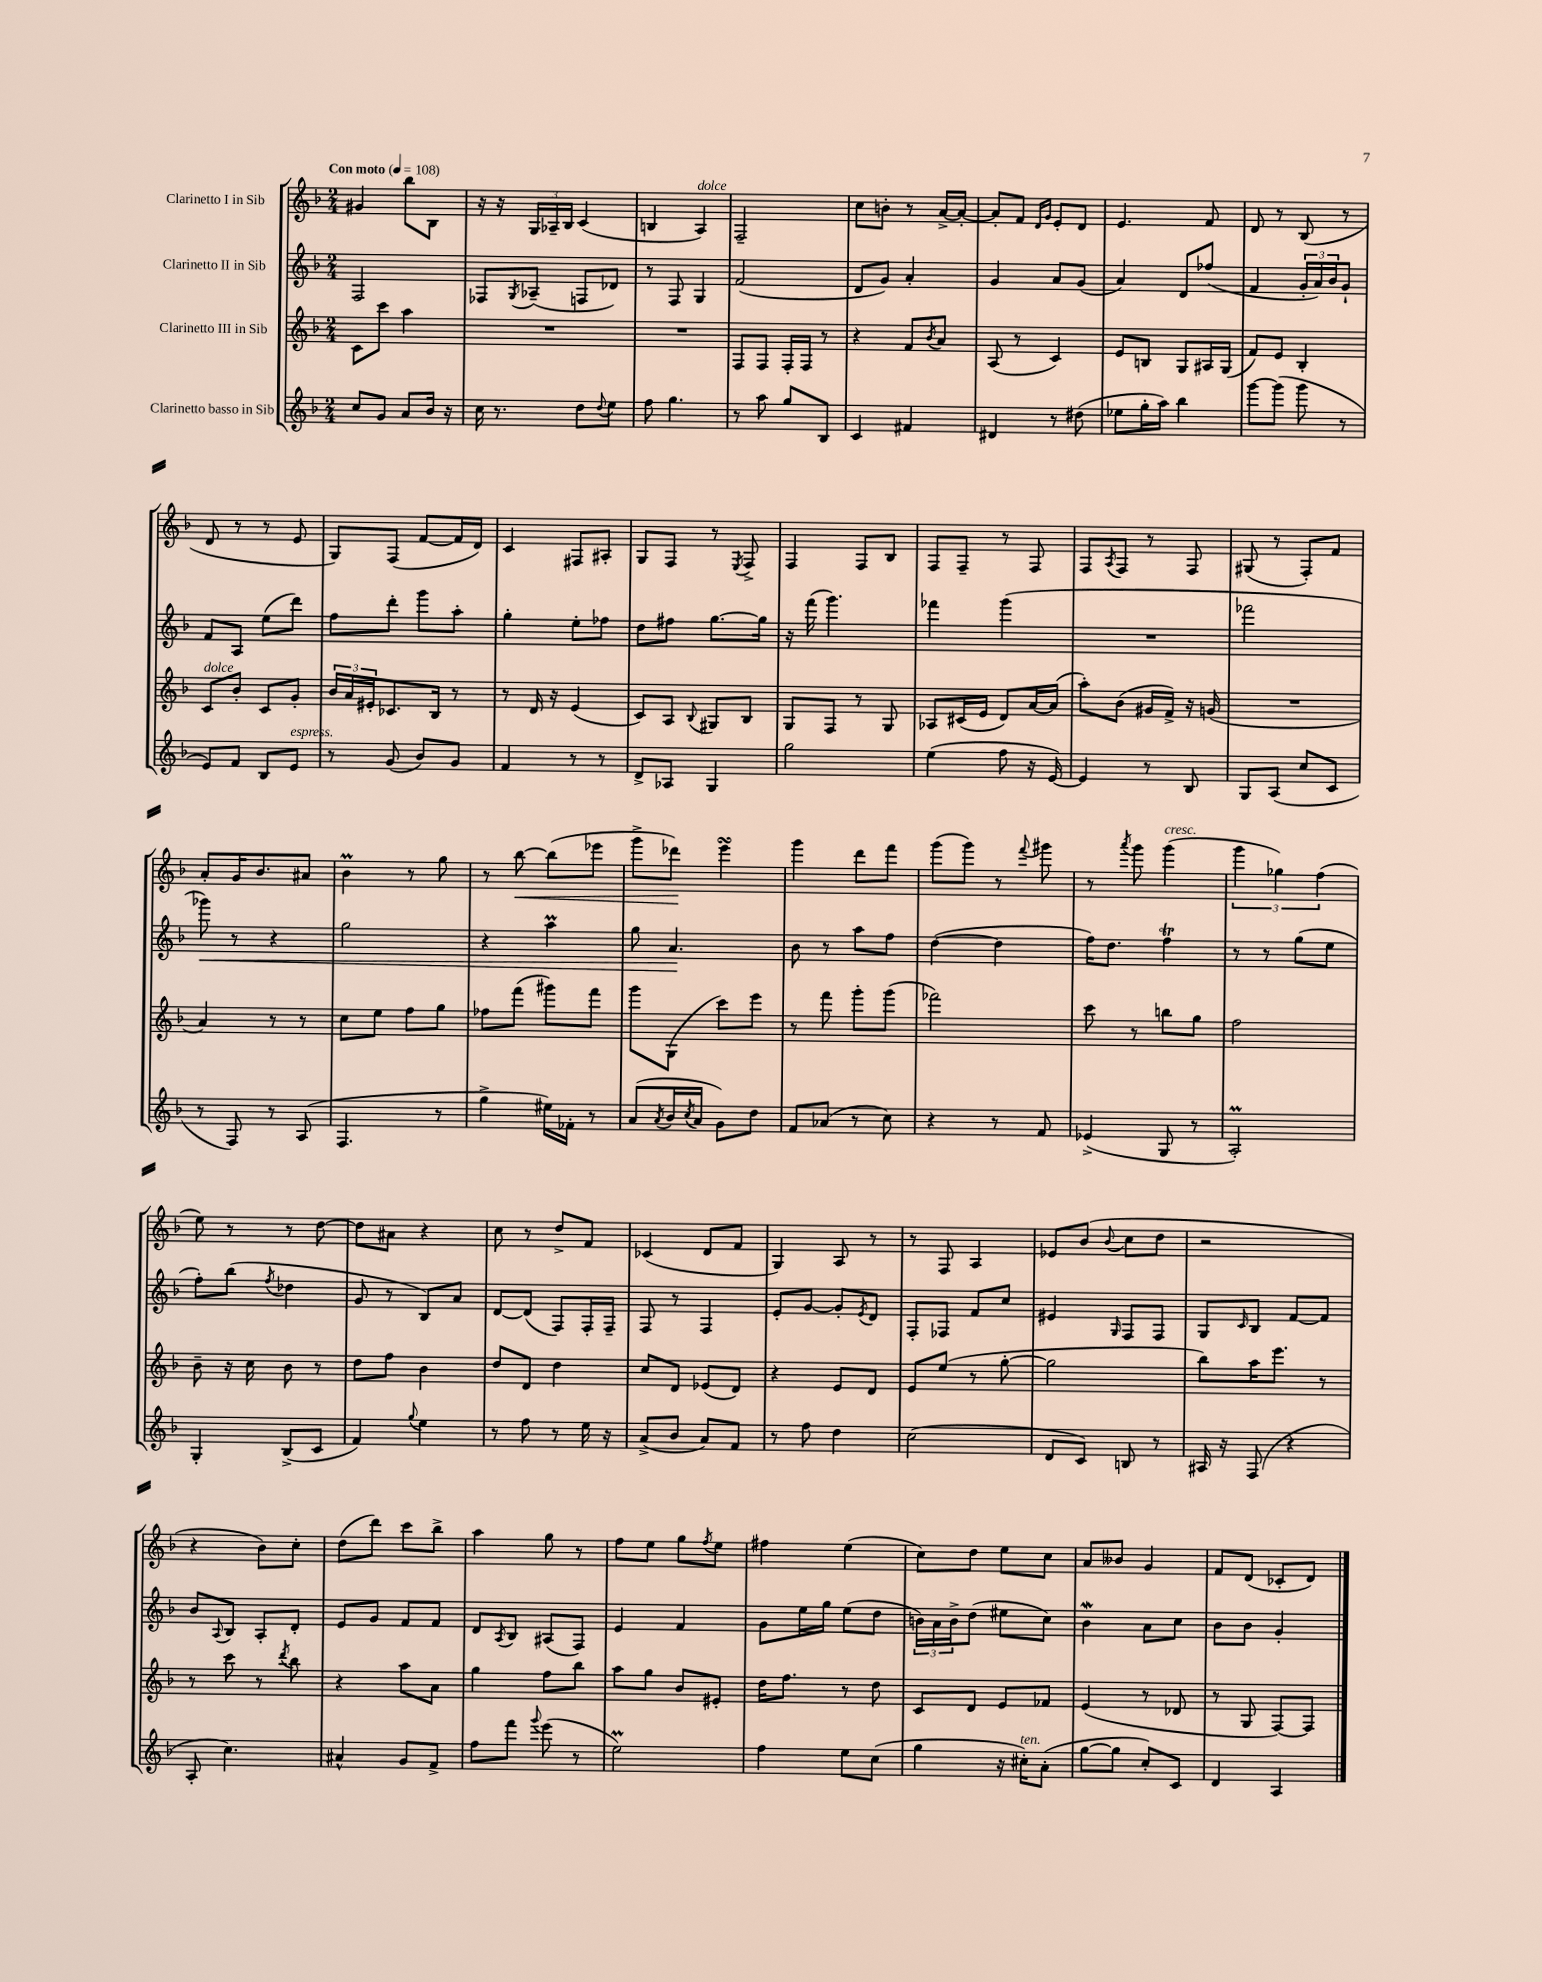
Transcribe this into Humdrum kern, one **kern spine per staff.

**kern	**kern	**kern	**dynam	**kern	**dynam
*part4	*part3	*part2	*part2	*part1	*part1
*staff4	*staff3	*staff2	*staff2	*staff1	*staff1
*I"Clarinetto basso in Sib	*I"Clarinetto III in Sib	*I"Clarinetto II in Sib	*	*I"Clarinetto I in Sib	*
*clefG2	*clefG2	*clefG2	*	*clefG2	*
*k[b-]	*k[b-]	*k[b-]	*	*k[b-]	*
*M2/4	*M2/4	*M2/4	*	*M2/4	*
*MM108	*MM108	*MM108	*	*MM108	*
=1	=1	=1	=1	=1	=1
!	!	!	!	!LO:TX:a:B:t=Con moto	!
8cc/L	8c\L	2F/	.	4g#X/	.
8g/J	8ccc\J	.	.	.	.
8a/L	4aa\	.	.	8bb-\L	.
16b-/Jk	.	.	.	8B-\J	.
16r	.	.	.	.	.
=2	=2	=2	=2	=2	=2
16cc\	2r	8F-X/L	.	16r	.
8.r	.	.	.	16r	.
.	.	8qG/	.	.	.
.	.	(8A-X~/J	.	24G/LL	.
.	.	.	.	24A-X~/	.
.	.	.	.	24B-/JJ	.
8dd\L	.	8Fn/L	.	(4c/	.
8qqdd/	.	.	.	.	.
8ee\J	.	8d-X/J)	.	.	.
=3	=3	=3	=3	=3	=3
8ff\	2r	8r	.	4Bn/	.
4.gg\	.	8F/	.	.	.
!	!	!	!	!LO:TX:a:i:t=dolce	!
.	.	4G/	.	4A/)	.
=4	=4	=4	=4	=4	=4
8r	8F/L	(2f/	.	2F~/	.
8aa\	8F/J	.	.	.	.
8gg/L	16F'/LL	.	.	.	.
.	16F/JJ	.	.	.	.
8B-/J	8r	.	.	.	.
=5	=5	=5	=5	=5	=5
4c/	4r	8d/L	.	8cc\L	.
.	.	8g/J)	.	8bn'\J	.
4f#X/	8f/L	4a'/	.	8r	.
.	8qb-/	.	.	.	.
.	8a/J	.	.	[16a^/LL	.
.	.	.	.	16a'/JJ_	.
=6	=6	=6	=6	=6	=6
4d#X/	(8A/	4g/	.	8a'/L]	.
.	8r	.	.	8f/J	.
.	.	.	.	16qqd/LL	.
.	.	.	.	16qqg/JJ	.
8r	4c/)	8a/L	.	8e'/L	.
(8dd#X\	.	(8g/J	.	8d/J	.
=7	=7	=7	=7	=7	=7
8ee-X\L	8e/L	4a/)	.	4.e/	.
16gg'\L	8Bn/J	.	.	.	.
16aa\JJ)	.	.	.	.	.
4bb-\	8G/L	8d/L	.	.	.
.	16A#X/L	(8ff-X/J	.	8f/	.
.	(16G/JJ	.	.	.	.
=8	=8	=8	=8	=8	=8
[8ggg\L	8f/L)	4f/	.	8d/	.
(8ggg\J]	8e/J	.	.	8r	.
8ggg\	4B-'/	24g'/LL	.	(8B-/	.
.	.	24a/)	.	.	.
.	.	24b-/J	.	.	.
8r	.	8g`/J	.	8r	.
!!LO:LB:g=z
=9	=9	=9	=9	=9	=9
!	!LO:TX:a:i:t=dolce	!	!	!	!
8e/L)	8c/L	8f/L	.	8d/	.
8f/J	8b-'/J	8A/J	.	8r	.
8B-/L	8c/L	(8ee\L	.	8r	.
!LO:TX:a:i:t=espress.	!	!	!	!	!
8e/J	8g'/J	8ddd\J)	.	8e/	.
=10	=10	=10	=10	=10	=10
8r	24b-/LL	8ff\L	.	8G/L)	.
.	24a/	.	.	.	.
.	24e#X'/J	.	.	.	.
(8g/	8.c-X/	8ddd'\J	.	(8F/J	.
8b-/L)	.	8ggg\L	.	[8f/L	.
.	16B-/Jk	.	.	.	.
8g/J	8r	8aa'\J	.	16f/L]	.
.	.	.	.	16d/JJ)	.
=11	=11	=11	=11	=11	=11
4f/	8r	4gg'\	.	4c/	.
.	16d/	.	.	.	.
.	16r	.	.	.	.
8r	(4e/	8ee'\L	.	8F#X/L	.
8r	.	8ff-X\J	.	8A#X'/J	.
=12	=12	=12	=12	=12	=12
8d^/L	8c/L)	8dd\L	.	8G/L	.
8A-X/J	8A/J	8ff#X\J	.	8F/J	.
.	8qqB-/	.	.	.	.
4G/	8G#X/L	[8.gg\L	.	8r	.
.	.	.	.	8qE/	.
.	8B-/J	.	.	8F^/	.
.	.	16gg\Jk]	.	.	.
=13	=13	=13	=13	=13	=13
2gg\	8G/L	16r	.	4F/	.
.	.	(16fff\	.	.	.
.	8F/J	4.ggg\)	.	.	.
.	8r	.	.	8F/L	.
.	8G/	.	.	8B-/J	.
=14	=14	=14	=14	=14	=14
(4ee\	8A-X/L	4fff-X\	.	8F/L	.
.	(16c#X/L	.	.	8F~/J	.
.	16e/JJ	.	.	.	.
8ff\	8d/L)	(4ggg\	.	8r	.
16r	[16a/L	.	.	8F/	.
[16e/)	(16a/JJ]	.	.	.	.
=15	=15	=15	=15	=15	=15
4e/]	8aa'\L)	2r	.	8F/L	.
.	.	.	.	8qA/	.
.	(8b-\J	.	.	8F/J	.
8r	16g#X/LL	.	.	8r	.
.	16f^/JJ)	.	.	.	.
8B-/	16r	.	.	8F/	.
.	(16gn/	.	.	.	.
=16	=16	=16	=16	=16	=16
8G/L	2r	2fff-X\	.	(8G#X/	.
(8A/J	.	.	.	8r	.
8cc/L	.	.	.	8F'/L)	.
8c/J	.	.	.	8f/J	.
!!LO:LB:g=z
=17	=17	=17	=17	=17	=17
!	!	!	!LO:HP:b	!	!
8r	4a/)	8ggg-X\)	<	8a'/L	.
8F/)	.	8r	.	16g/K	.
.	.	.	.	8.b-/	.
8r	8r	4r	.	.	.
(8A/	8r	.	.	8a#X/J	.
=18	=18	=18	=18	=18	=18
4.F/	8cc\L	2gg\	.	4b-M\	.
.	8ee\J	.	.	.	.
.	8ff\L	.	.	8r	.
8r	8gg\J	.	.	8gg\	.
=19	=19	=19	=19	=19	=19
4gg^\	8ff-X\L	4r	.	8r	.
!	!	!	!	!	!LO:HP:b
.	(8fff\J	.	.	[8bb-\	<
16ee#X\LL)	8ggg#X\L)	4aam\	.	(8bb-\L]	.
16f-X'\JJ	.	.	.	.	.
8r	8fff\J	.	.	8eee-X\J	.
=20	=20	=20	=20	=20	=20
(8a/L	8ggg\L	8gg\	.	8ggg^\L	.
8qa/	.	.	.	.	.
16b-/L	(8G\J	4.a/	.	8ddd-X\J)	.
8qcc/	.	.	.	.	.
16a/JJ	.	.	.	.	.
8g\L)	8ccc\L)	.	.	4eeesSsS\	[
8dd\J	8eee\J	.	.	.	.
.	.	.	[	.	.
=21	=21	=21	=21	=21	=21
8f/L	8r	8b-\	.	4ggg\	.
(8a-X/J	8fff\	8r	.	.	.
8r	8ggg'\L	8aa\L	.	8ddd\L	.
8cc\)	(8ggg\J	8ff\J	.	8fff\J	.
=22	=22	=22	=22	=22	=22
4r	2fff-X\)	([4dd\	.	(8ggg\L	.
.	.	.	.	8ggg\J)	.
8r	.	4dd\]	.	8r	.
.	.	.	.	8qqfff/	.
8f/	.	.	.	8ggg#X\	.
=23	=23	=23	=23	=23	=23
(4e-X^/	8ccc\	16ff\KL)	.	8r	.
.	.	8.dd\J	.	.	.
.	.	.	.	8qaaa/	.
.	8r	.	.	8ggg\	.
!	!	!	!	!LO:TX:a:i:t=cresc.	!
8G/	8bbn\L	4ffT\	.	(4ggg\	.
8r	8gg\J	.	.	.	.
=24	=24	=24	=24	=24	=24
2Am'/)	2ff\	8r	.	6ggg\	.
.	.	8r	.	.	.
.	.	.	.	6gg-X\)	.
.	.	(8gg\L	.	.	.
.	.	.	.	(6ff\	.
.	.	8ee\J	.	.	.
!!LO:LB:g=z
=25	=25	=25	=25	=25	=25
4G'/	8b-~\	8ff'\L)	.	8ee\)	.
.	16r	(8bb-\J	.	8r	.
.	16cc\	.	.	.	.
.	.	8qff/	.	.	.
(8B-^/L	8b-\	4dd-X\	.	8r	.
8c/J	8r	.	.	[8dd\	.
=26	=26	=26	=26	=26	=26
4f/)	8dd\L	8g/	.	8dd\L]	.
.	8ff\J	8r	.	8a#X\J	.
8qqgg/	.	.	.	.	.
4ee\	4b-\	8B-/L)	.	4r	.
.	.	8a/J	.	.	.
=27	=27	=27	=27	=27	=27
8r	8dd/L	[8d/L	.	8cc\	.
8ff\	8d/J	(8d/J]	.	8r	.
8r	4dd\	8F/L)	.	8dd^/L	.
16ee\	.	16F'/L	.	8f/J	.
16r	.	16F~/JJ	.	.	.
=28	=28	=28	=28	=28	=28
(8a^/L	8cc/L	8F/	.	(4c-X/	.
8b-/J	8d/J	8r	.	.	.
8a/L)	(8e-X/L	4F/	.	8d/L	.
8f/J	8d/J)	.	.	8f/J	.
=29	=29	=29	=29	=29	=29
8r	4r	8e'/L	.	4G/)	.
8ff\	.	[8g/J	.	.	.
4dd\	8e/L	8g'/L]	.	8A/	.
.	.	8qe/	.	.	.
.	8d/J	8d/J	.	8r	.
=30	=30	=30	=30	=30	=30
(2cc\	8e/L	8F'/L	.	8r	.
.	(8ee/J	8F-X/J	.	8F/	.
.	8r	8f/L	.	4A/	.
.	[8gg'\	8cc/J	.	.	.
=31	=31	=31	=31	=31	=31
8d/L	2gg\]	4e#X/	.	8e-X/L	.
8c/J)	.	.	.	(8b-/J	.
.	.	16qqG/	.	8qqb-/	.
8Bn/	.	8F/L	.	8cc\L	.
8r	.	8F/J	.	8dd\J	.
=32	=32	=32	=32	=32	=32
16A#X/	8bb-\L)	8G/L	.	2r	.
16r	.	.	.	.	.
.	.	16qqc/	.	.	.
(8F/	16aa\K	8B-/J	.	.	.
.	8.eee\J	.	.	.	.
4r	.	[8f/L	.	.	.
.	8r	8f/J]	.	.	.
!!LO:LB:g=z
=33	=33	=33	=33	=33	=33
8A'/	8r	8b-/L	.	4r	.
.	.	8qqA/	.	.	.
4.cc\)	8ccc\	8B-/J	.	.	.
.	8r	8A'/L	.	8b-\L)	.
.	8qddd/	.	.	.	.
.	8bb-\	8d'/J	.	8cc'\J	.
=34	=34	=34	=34	=34	=34
4a#X^^/	4r	8e/L	.	(8dd\L	.
.	.	8g/J	.	8ddd\J)	.
8g/L	8aa\L	8f/L	.	8ccc\L	.
8f^/J	8a\J	8f/J	.	8bb-^\J	.
=35	=35	=35	=35	=35	=35
8ff\L	4gg\	8d/L	.	4aa\	.
.	.	8qA/	.	.	.
8fff\J	.	8B-/J	.	.	.
8qqggg/	.	.	.	.	.
(8eee\	8ff\L	(8A#X/L	.	8gg\	.
8r	8bb-\J	8F/J)	.	8r	.
=36	=36	=36	=36	=36	=36
2eem\)	8aa\L	4e/	.	8ff\L	.
.	8gg\J	.	.	8ee\J	.
.	8b-/L	4f/	.	8gg\L	.
.	.	.	.	8qff/	.
.	8e#X'/J	.	.	8ee\J	.
=37	=37	=37	=37	=37	=37
4ff\	16dd\KL	8g\L	.	4ff#X\	.
.	8.ff\J	.	.	.	.
.	.	16ee\L	.	.	.
.	.	16gg\JJ	.	.	.
8ee\L	8r	(8ee\L	.	(4ee\	.
(8cc\J	8dd\	8dd\J	.	.	.
=38	=38	=38	=38	=38	=38
4gg\	8c/L	24bn\LL)	.	8cc\L)	.
.	.	24a\	.	.	.
.	.	24b^\J	.	.	.
.	8d/J	(8dd\J	.	8dd\J	.
16r	8e/L	8ee#X\L	.	8ee\L	.
!LO:TX:a:i:t=ten.	!	!	!	!	!
16cc#X'\KL)	.	.	.	.	.
(8a'\J	8f-X/J	8cc\J)	.	8cc\J	.
=39	=39	=39	=39	=39	=39
[8gg\L	(4e/	4b-w\	.	8a/L	.
8gg\J]	.	.	.	8b--X/J	.
8cc'/L)	8r	8a\L	.	4g/	.
8c/J	8d-X/	8cc\J	.	.	.
=40	=40	=40	=40	=40	=40
4d/	8r	8b-\L	.	8f/L	.
.	8G/	8b-\J	.	(8d/J	.
4A/	[8F/L)	4g'/	.	8c-X'/L	.
.	8F/J]	.	.	8d/J)	.
==	==	==	==	==	==
*-	*-	*-	*-	*-	*-
